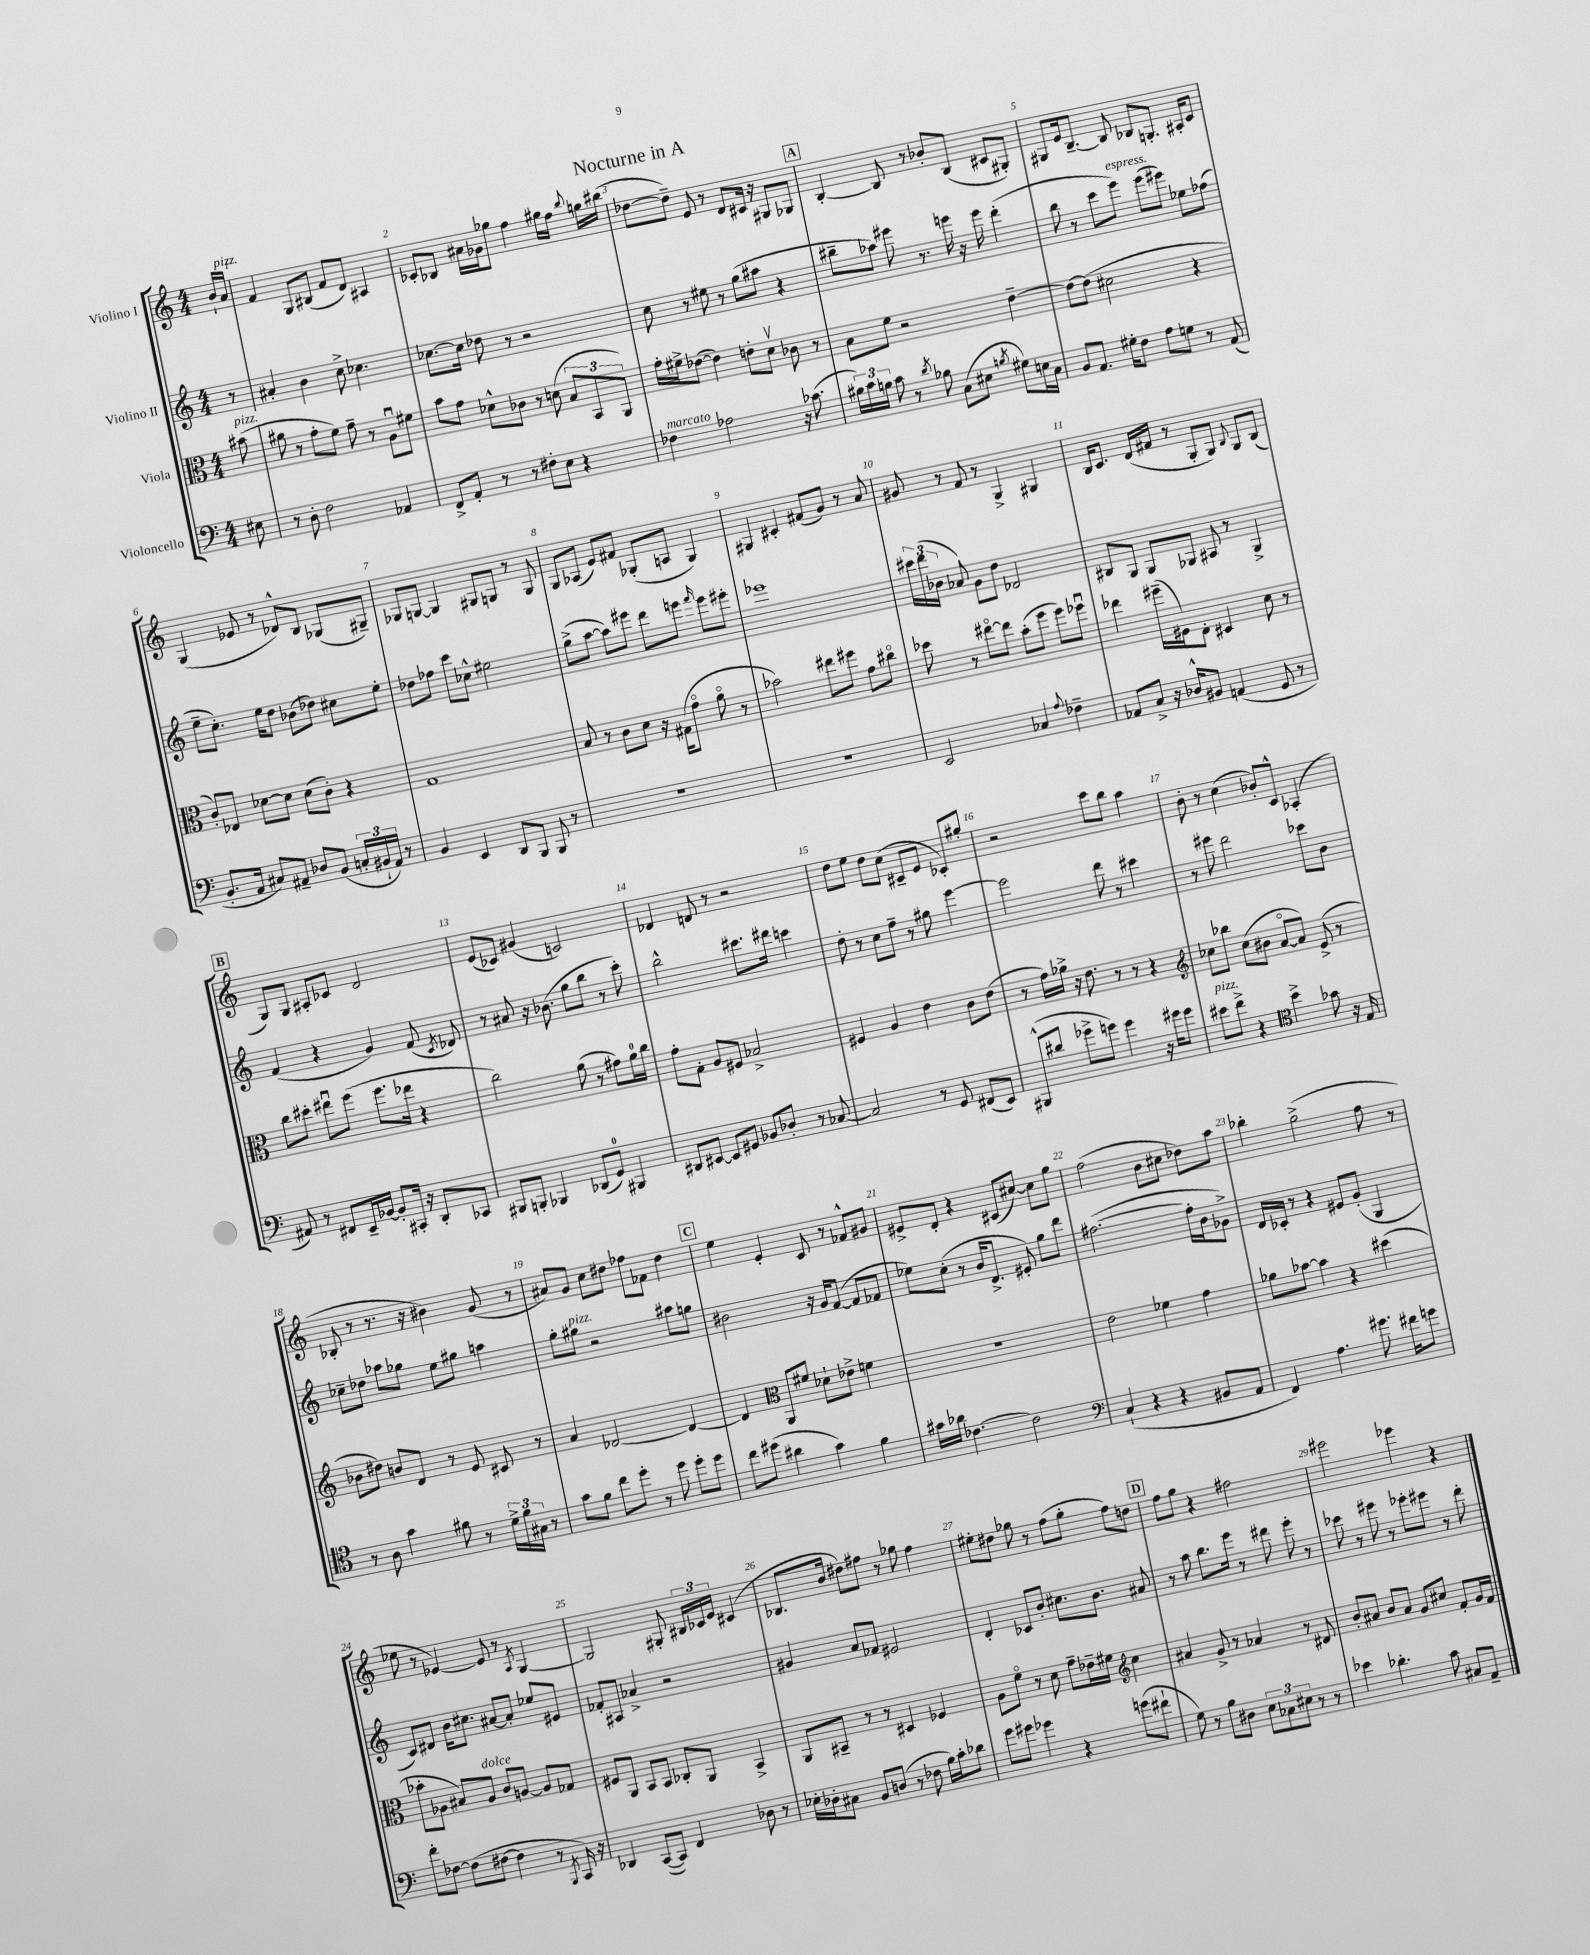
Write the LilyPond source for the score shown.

\header { title = "Nocturne in A" }
<<
\new StaffGroup <<
\new Staff = "s0" \with { instrumentName = "Violino I" } {
    \clef treble \key c \major \numericTimeSignature \time 4/4 \partial 8
    \autoBeamOff b'16[-! a'16]^\markup { \italic "pizz." } |
    f'4 g8[ bis8]( f'8[ d'8]) ais4 |
    ces'8[-. bes8] ais'16[ ges'16 ges''8] f''4 gis''16[ f''16] \appoggiatura { b''8 } g''16[ bis''16]( |
    des''8[~ des''8]--) e'8 r8 d'8[ cis'16] r16 gis8[ ges8] |
    \mark \markup { \box "A" } b4~-. b8 r8 bes'8[-. b8]( cis'8[ gis8]-.) |
    gis8[ e'16 b8.]~-- b8 bes8[ g8.]-. ais16[-. c'8] |
    g4( ees'8 r8 des'8[-^) b8] ges8[( gis8]--) |
    ges8[ g8]~ g4 gis8[ g8] r8 g8 |
    g8[ aes8]( e'8[) fis'8] ges8[-.( a8] ges4) |
    gis4 cis'4-. fis'8[( g'8]) r8 a'8 |
    gis'8 r8 f'8 r8 g4-> gis4 |
    b16[ c'8.] d'16[( fis'16] r8 g8[-. g8]) \appoggiatura { b8 } g8[ b8]( |
    \mark \markup { \box "B" } g8[) g8] ais8[-. ces'8] d'2 |
    e'8[( ces'8]) gis'4( c'2) |
    des'4 d'8 r8 r2 |
    d''8[ e''8] d''8[ c''8]( cis'8[-- e'8] ces'8[-.) gis''8]-. |
    r2 c'''8[ b''8] a''4 |
    b'8-. r8 c''4( bes'8[-.) c'8]-^ aes4-.( |
    bes8-. r8 r8. r16 bis'4) g'8( r8 |
    ais'8[) g'8] c''8[ dis''8] fes''8[ fes'8] dis''4 |
    \mark \markup { \box "C" } e''4 e'4-. c'8 r8 fes'8[-^ gis'8] |
    eis'8[-> d'8]-. r4 cis'8[( cis''8]~) cis''8[ g''8] |
    f''2( b'8[ cis''8] des''8[) a''8] |
    bes''4-. g''2->( f''8 r8 |
    ees''8 r8 ees'4~) ees'8 r8 \acciaccatura { a8 } g4~ |
    g2 gis8-. \tuplet 3/2 { bis16[ ces'16 e'16] } cis'4( |
    bes8.[ b'16] dis''8[) fis''8] r8 ges''8 fis''4 |
    eis''8[-. dis''8] ges''8 r8 f''8[( ges''8]-. f''8[) d''8] |
    \mark \markup { \box "D" } f''8[ g''8] r4 fis''2 |
    eis'''2 ees'''4 r4 \bar "|." |
}
\new Staff = "s1" \with { instrumentName = "Violino II" } {
    \clef treble \key c \major \numericTimeSignature \time 4/4 \partial 8
    \autoBeamOff r8 |
    ais'4-. b'4 c''8-> ces''4. |
    ces''8.[~ ces''16] des''8 r8 r2 |
    c''8 r8 eis''8 r8 g''8[( ais''8] r4 |
    \mark \markup { \box "A" } bis''8[-- aes''8]) eis'''8 r8. e'''16 r16 e'''16 d'''4-.( |
    b''8 r8 c'''8[ e'''8]^\markup { \italic "espress." }) e'''8[( eis'''8]) ees''8[ fes''8]( |
    e''8[-- c''8.]-.) e''16[ d''8] bes'8[( des''8]) cis''8[ e''8]-. |
    des''8[ fes''8] c'''8[ ces''8]-^ eis''2 |
    g''8[->( a''8]~ a''8[) eis'''8] d'''8[ e'''8] \grace { f'''16 } e'''8[ eis'''8]-. |
    ees'''1 |
    \tuplet 3/2 { cis'''16[ d'''16( bes'16] } aes'8) g'8[ d''8] des'2 |
    bis8[ g8] g8[ ges8] ais8 r8 ges4-> |
    \mark \markup { \box "B" } f'4( r4 g'4) f'8( \acciaccatura { c'8 } des'8) |
    r8 ais'8 r16 bes'8.( g''8[ b''8] r8 c'''8-.) |
    b''2-^ cis'''8.[ dis'''16] c'''4 |
    d''8-. r8 c''8[ f''8]-- r8 gis''8 e'''4~ |
    e'''2 d'''8 r8 cis'''4 |
    r8 eis'''8 d'''2 ces'''8[ b'8] |
    ces''8[-- des''8] aes''8[ ges''8] e''8[ gis''8] a''4 |
    g''8[-. gis''8]^\markup { \italic "pizz." } r2 ais''8[ g''8] |
    \mark \markup { \box "C" } bis'2 r16 g'16[ f'8]~( f'8[ fes'8] |
    ees''8[) c''8]-.( r8 b'16[ d'8.]-> eis'8-.) g''8[ d'''8] |
    fis''2.~( fis''16[-. b'16 ges'8]->) |
    d'16[ ces'16]-. r8 r4 eis'8[ g'8]-.( g4 |
    c'8[) dis'8] b'16[ cis''8.] ais'8[~ ais'8]-. ees''8[ eis'8] |
    fes'8[-. ais8] aes'4-> r2 |
    gis'4 a'8[ fes'8] eis'2 |
    d'4-. ces'8[ b'8]-. cis''8.[ b'8.] ais'8 |
    \mark \markup { \box "D" } r8 a''8 b''8.[ e'''16] r8 dis'''8 e'''8-. r8 |
    ces'''8 r8 eis'''8 r8 ees'''8[-. eis'''8] r8 d'''8-. \bar "|." |
}
\new Staff = "s2" \with { instrumentName = "Viola" } {
    \clef alto \key c \major \numericTimeSignature \time 4/4 \partial 8
    \autoBeamOff bis'8^\markup { \italic "pizz." }( |
    ais'8 r8 g'8[-. f'8]) g'8-- r8 a8[\downbow fis'8] |
    b'8[ g'8] des'8[-^ ces'8] r8 d'8( \tuplet 3/2 { b8[ b,8 a,8]) } |
    g'16[-. fis'16-> ees'8]~( ees'4) e'8[-. d'8]\upbow ces'8 r8 |
    \mark \markup { \box "A" } b8[ f'8] r2 e'4~-- |
    e'8[~ e'8]( dis'2 r4 |
    c'8[-.) ees8] des'8[~ des'8] des'8[( c'8]-.) r4 |
    g1 |
    b8 r8 c'8[ d'8] r16 gis16[( g'8]\flageolet a'8\flageolet r8 |
    bes'2) eis''8[ fis''8] g'8[ cis''8]\flageolet |
    des''8 r8 eis''8[~\flageolet eis''8] b'8[-.( f''8] f''8[) fes''8]\downbow |
    ees''4 fis''16[--( fis16) e8]-. dis4 d'8 r8 |
    \mark \markup { \box "B" } c''8[ dis''8]-. eis''8[\downbow f''8]( f''8.[ ees''16] r4 |
    c''2) a'8( r8 gis'8[) a'16-0 c''16] |
    g'8[-. g8]-. a8[ fis8] bes2-> |
    fis4 a4 e'4 c'8[ e'8]( |
    r8 g'16[) aes'16]-> r16 e'8. r8 r8 r4 |
    \clef treble ces''8[ bes''8] ces''8[( bis'8] a'8[~\flageolet a'8]) e'8->( r8 |
    bes'8[ dis''8]) b'8[ d'8] r8 e'8 cis'8 r8 |
    a'4 des'2~ des'4~ |
    \mark \markup { \box "C" } des'4 \clef alto a,8[ fis'8] des'8[-! ees'8]-> f'4 |
    r1 |
    e'2 fes'4 g'4 |
    aes'8[ bes'8]~ bes'4 r4 dis''4( |
    bes'8[-. aes8] bis8[) aes8]^\markup { \italic "dolce" } c'8[ a8]~ a8[ ges8] |
    fis8[ a,8] b,8[ b,8] ces8[-. a,8] b,4-> |
    a,8[ bis,8]-- r8 r8 dis4 fes4 |
    a8[ f'8]\flageolet r8 d'8 g'8[-- ees'16-- fis'16] \clef treble c''4 |
    \mark \markup { \box "D" } ais'4 g'8-> r8 aes'4 r8 dis'8 |
    b'8[-. ais'8] b'8[ ais'8] g'8[ cis''8] f'8[-. g'16 f'16] \bar "|." |
}
\new Staff = "s3" \with { instrumentName = "Violoncello" } {
    \clef bass \key c \major \numericTimeSignature \time 4/4 \partial 8
    \autoBeamOff eis8 |
    r8 d8-. f2 aes,4 |
    f,8[-> a,8]-. r8 r8 fis8[-. e8] r4 |
    fes4^\markup { \italic "marcato" } aes2 r16 ces'8.( |
    \mark \markup { \box "A" } \tuplet 3/2 { bis16[) c'16 b16] } c'8 r8 \acciaccatura { d'8 } bes8 c8[( eis8] \acciaccatura { b8 } gis8[) e16 c16] |
    b,8[ a,8.] gis16[-. f8] a8[ g8] r8 a,8( |
    b,8.[-. a,16] cis8[) ais,8]-- des8[ b,8]( \tuplet 3/2 { c16[-. bis,16-! ais,16]) } r8 |
    b,4 e,4 d,8[ b,,8] b,,8 r8 |
    R1 |
    R1 |
    e,2 ces4 \appoggiatura { a8 } fes4-- |
    aes,8[ c8]-> r16 des16[-^ bis,8] a,4( g,8 r8 |
    \mark \markup { \box "B" } ais,8) r8 fis,8[ e,16-- bes,16]~ bes,8[-. cis,16]-. r16 d,8[-. ces,8] |
    bis,,8[ b,,8]-. bes,,4 des,8[( g,8]-0) bis,,4 |
    dis,8[ eis,8]~ eis,8[ gis,8] bes,8[ des8]-. r8 ces8~ |
    ces2 r8 g,8 fis,8[( e,8]) |
    bis,,8[-^( dis'8] ges'8[-> g'8]) g'4 r16 gis'16[ gis'8] |
    eis'8[^\markup { \italic "pizz." } f'8]-> r4 \clef tenor b'4-> ges'8 r16 e16 |
    r8 a8 g'4 fis'8 r8 \tuplet 3/2 { d'16[-> fis'16 gis16] } r8 |
    g'8[ f'8] c''8[ d''8]-. r8 d''8 d''8[-. d''8] |
    \mark \markup { \box "C" } c''8[ dis''8]( ais'4 g'4) f'4 |
    gis'16[ aes'16] ces'4.~ ces'2 |
    \clef bass c4-!( r4 r4 bis,8[ a,8] |
    f,4) a4. gis'8. fis'16[ g'8] |
    f'8[-. fes8]~ fes8[( fis8]~ fis4 r8 \acciaccatura { b,,8 } c,16) r16 |
    des,4 c,8[~( c,8]) f,4 des8 r8 |
    ees16[-. des16-. cis8] b,8[ d8]( r8 fes8 b16[) c'16-. des'8] |
    g'8[ gis'8] ges'4 r4 g'8[( fis'8]-! |
    \mark \markup { \box "D" } g8) r8 b8[ dis8] \tuplet 3/2 { e8[ ces8 eis8] } r8 r8 |
    ees'4 des'4.-. c'8 cis8[ a,8]-- \bar "|." |
}
>>
>>
\layout { \context { \Score \override BarNumber.break-visibility = ##(#f #t #t) barNumberVisibility = #all-bar-numbers-visible } }
